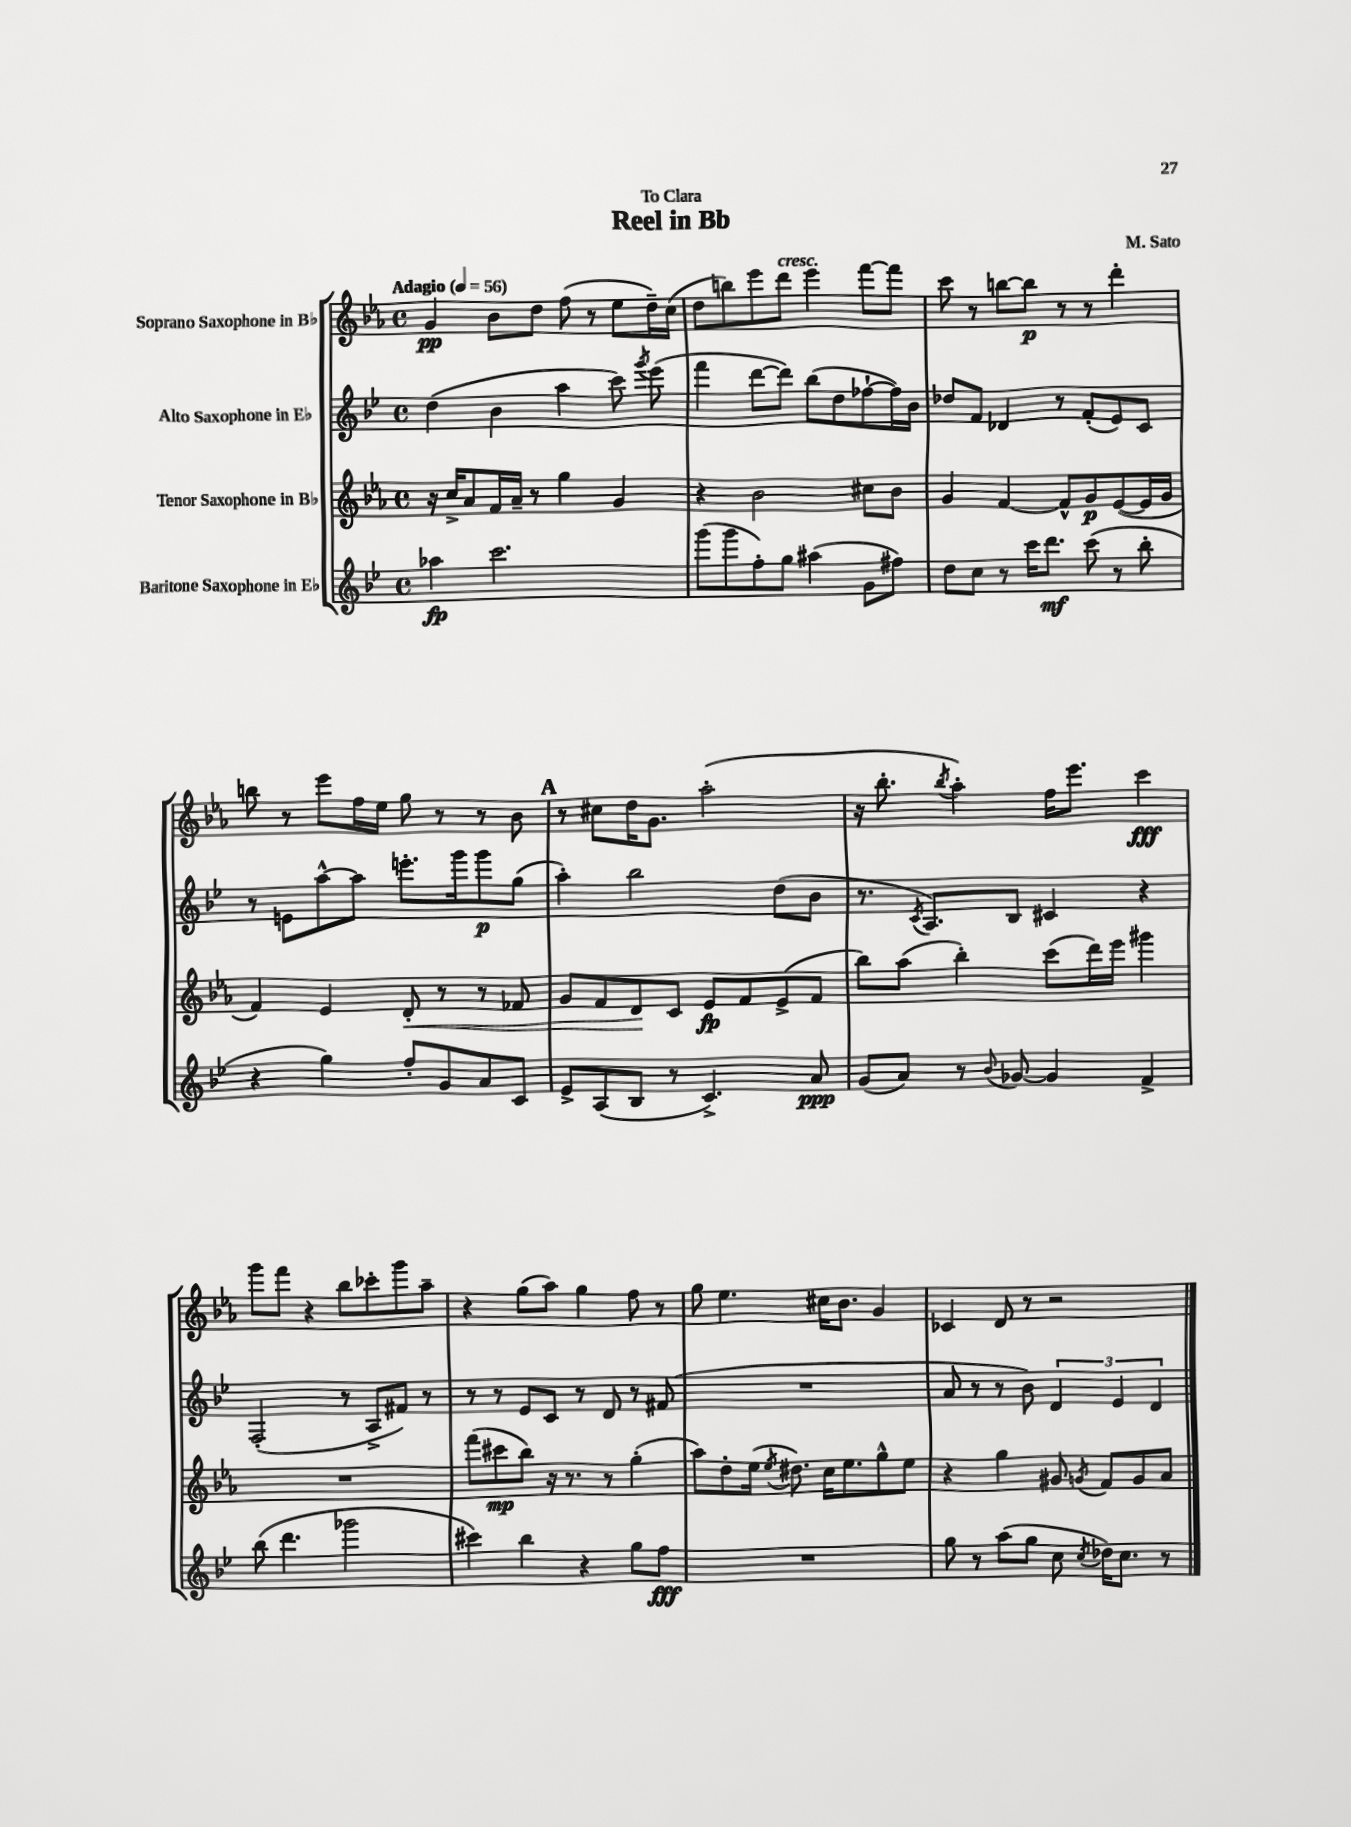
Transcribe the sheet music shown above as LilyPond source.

\header { title = "Reel in Bb" composer = "M. Sato" dedication = "To Clara" }
<<
\new StaffGroup <<
\new Staff = "s0" \with { instrumentName = "Soprano Saxophone in Bb" } {
    \clef treble \key ees \major \defaultTimeSignature \time 4/4 \tempo "Adagio" 4 = 56
    \autoBeamOff g'4\pp bes'8[ d''8] f''8( r8 ees''8[ d''16--) c''16]( |
    d''8[ b''8) ees'''8 d'''8]^\markup { \italic "cresc." } ees'''4 f'''8[~ f'''8] |
    c'''8 r8 b''8[~ b''8]\p r8 r8 d'''4-. |
    b''8 r8 ees'''8[ f''16 ees''16] g''8 r8 r8 bes'8 |
    \mark \markup { \bold "A" } r8 cis''8[ d''16 g'8.] aes''2-.( |
    r16 bes''8.-. \acciaccatura { bes''8 } aes''4-.) f''16[ ees'''8.] c'''4\fff |
    g'''8[ f'''8] r4 bes''8[ ces'''8-. g'''8 aes''8]-- |
    r4 g''8[( aes''8]) g''4 f''8 r8 |
    g''8 ees''4. cis''16[ bes'8.] g'4 |
    ces'4 d'8 r8 r2 \bar "|." |
}
\new Staff = "s1" \with { instrumentName = "Alto Saxophone in Eb" } {
    \clef treble \key bes \major \defaultTimeSignature \time 4/4
    \autoBeamOff d''4( bes'4 a''4 c'''8) \acciaccatura { g'''8 } ees'''8( |
    f'''4 d'''8[~ d'''8]) bes''8[( d''8 fes''8~-! fes''16) bes'16] |
    des''8[ f'8] des'4 r8 f'8[-.( ees'8) c'8] |
    r8 e'8[ a''8~-^ a''8] e'''8.[-. g'''16 g'''8\p g''8]( |
    \mark \markup { \bold "A" } a''4-.) bes''2 d''8[( bes'8] |
    r8. \acciaccatura { c'8 } a8.[) bes8] cis'4 r4 |
    f2-.( r8 a8[-> fis'8]) r8 |
    r8 r8 ees'8[ c'8] r8 d'8 r8 fis'8( |
    R1 |
    a'8 r8 r8 bes'8) \tuplet 3/2 { d'4 ees'4 d'4 } \bar "|." |
}
\new Staff = "s2" \with { instrumentName = "Tenor Saxophone in Bb" } {
    \clef treble \key ees \major \defaultTimeSignature \time 4/4
    \autoBeamOff r16 c''16[-> aes'8 f'16 aes'16]-- r8 g''4 g'4 |
    r4 bes'2 cis''8[ bes'8] |
    g'4 f'4~ f'8[-^ g'8\p ees'8~( ees'16 g'16] |
    f'4) ees'4 d'8-.\< r8 r8 fes'8 |
    \mark \markup { \bold "A" } g'8[ f'8 d'8\! c'8] ees'8[\fp f'8 ees'8->( f'8] |
    bes''8[) aes''8]( bes''4-.) c'''8[( d'''16) ees'''16] gis'''4 |
    R1 |
    f'''8[( cis'''8\mp bes''8]) r16 r8. r8 g''4-.( |
    aes''8[) d''8-. ees''16]( \acciaccatura { ees''8 } dis''8.) c''16[ ees''8. g''8-^ ees''8] |
    r4 g''4 gis'8 \acciaccatura { g'8 } f'8[ g'8 aes'8] \bar "|." |
}
\new Staff = "s3" \with { instrumentName = "Baritone Saxophone in Eb" } {
    \clef treble \key bes \major \defaultTimeSignature \time 4/4
    \autoBeamOff aes''4\fp c'''2. |
    g'''8[( g'''8 f''8-.) g''8] ais''4( g'8[ fis''8]) |
    d''8[ c''8] r8 c'''16[ d'''8.]\mf c'''8( r8 bes''8-. |
    r4 g''4) f''8[-. g'8 a'8 c'8] |
    \mark \markup { \bold "A" } ees'8[-> a8( bes8] r8 c'4.->) a'8\ppp |
    g'8[( a'8]) r8 \appoggiatura { bes'8 } ges'8~ ges'4 f'4-> |
    bes''8( d'''4. ges'''2 |
    cis'''4) bes''4 r4 g''8[ f''8]\fff |
    R1 |
    g''8 r8 a''8[( g''8] c''8 \acciaccatura { c''8 } des''16[) c''8.] r8 \bar "|." |
}
>>
>>
\layout { \context { \Score \remove "Bar_number_engraver" } }
